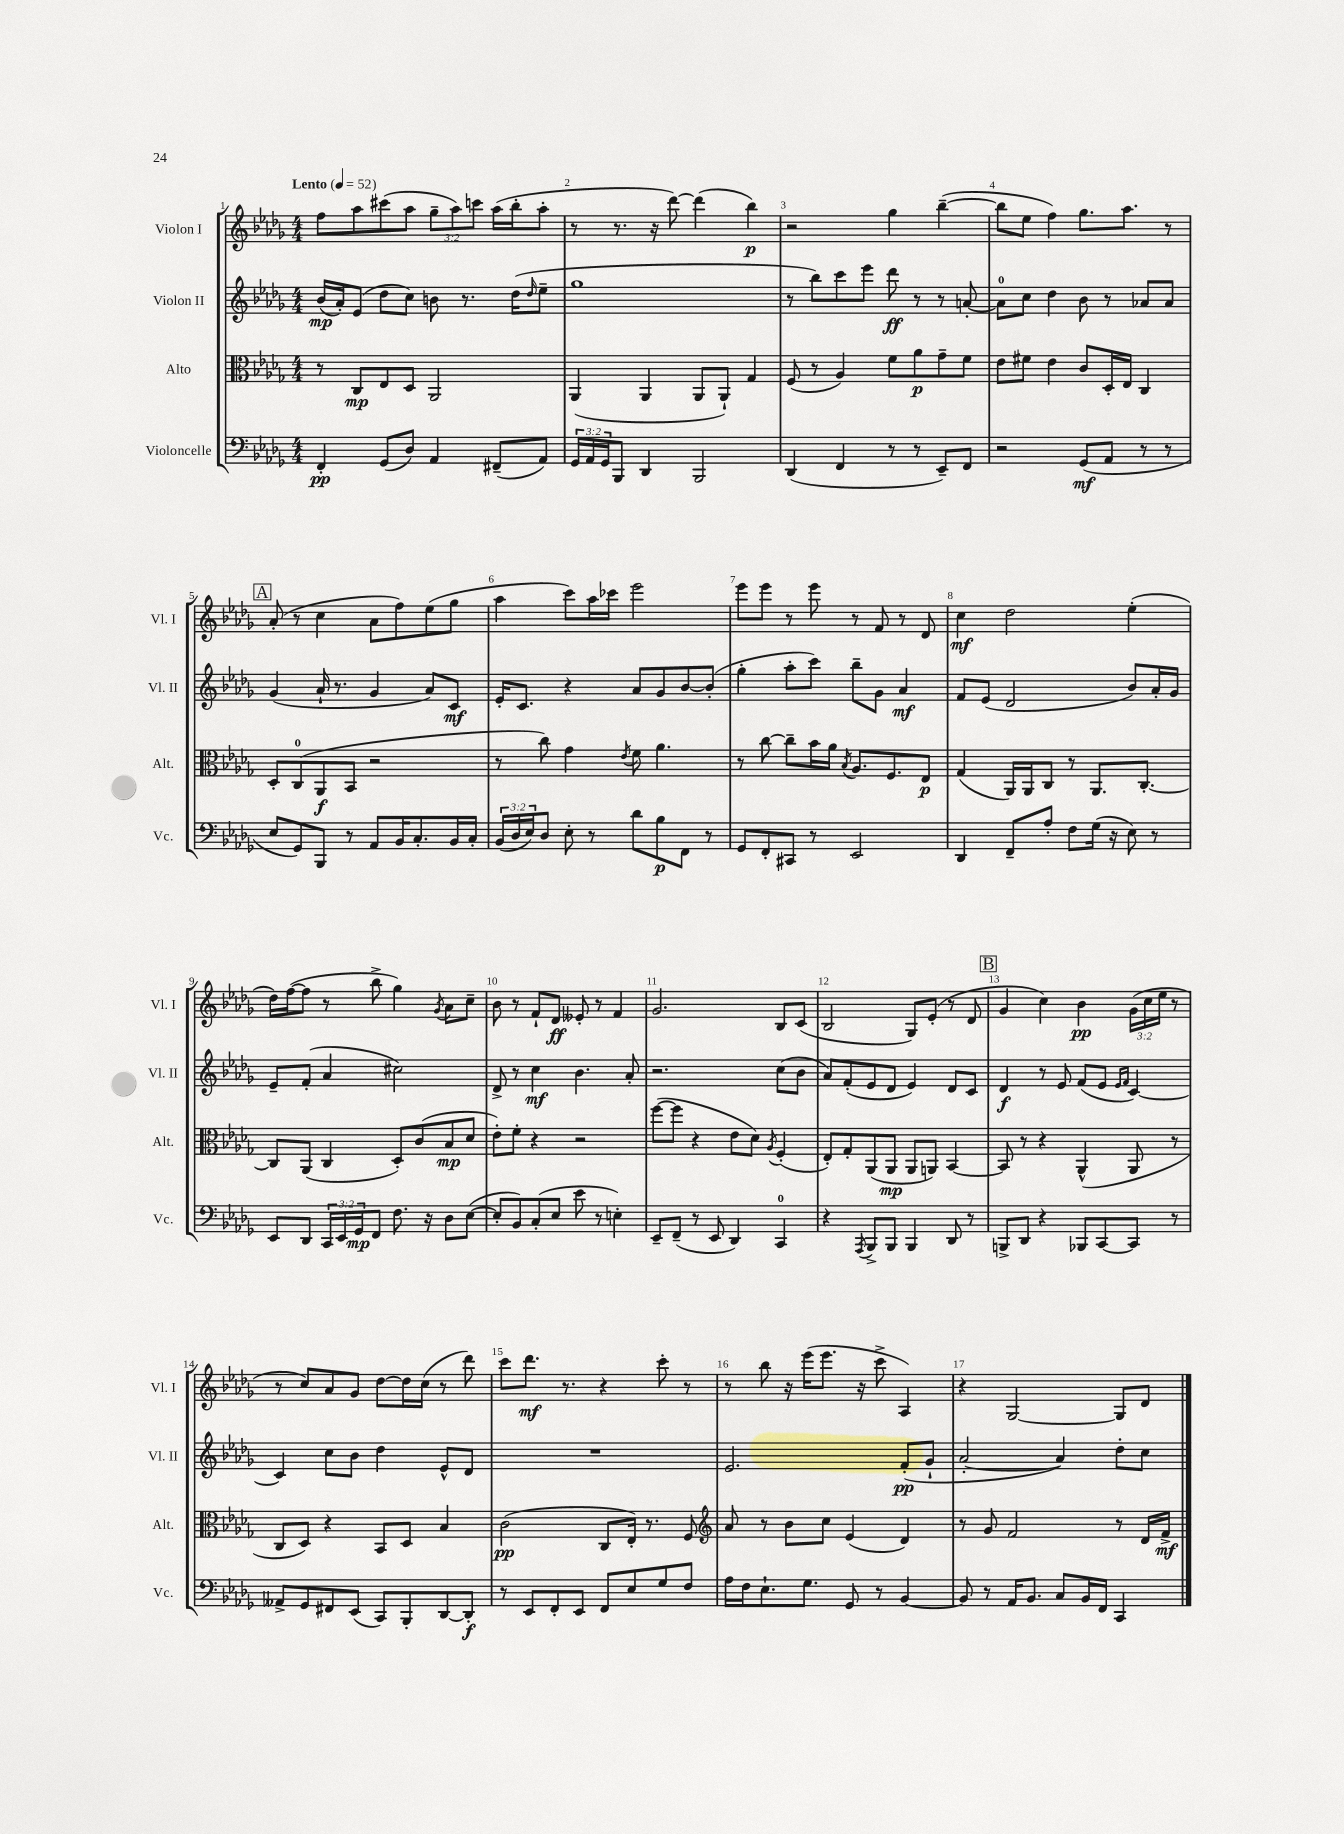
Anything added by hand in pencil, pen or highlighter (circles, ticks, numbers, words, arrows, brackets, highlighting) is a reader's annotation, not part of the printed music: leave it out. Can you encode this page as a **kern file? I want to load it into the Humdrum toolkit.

**kern	**dynam	**kern	**dynam	**kern	**dynam	**kern	**dynam
*part4	*part4	*part3	*part3	*part2	*part2	*part1	*part1
*staff4	*staff4	*staff3	*staff3	*staff2	*staff2	*staff1	*staff1
*I"Violoncelle	*	*I"Alto	*	*I"Violon II	*	*I"Violon I	*
*I'Vc.	*	*I'Alt.	*	*I'Vl. II	*	*I'Vl. I	*
*clefF4	*	*clefC3	*	*clefG2	*	*clefG2	*
*k[b-e-a-d-g-]	*	*k[b-e-a-d-g-]	*	*k[b-e-a-d-g-]	*	*k[b-e-a-d-g-]	*
*M4/4	*	*M4/4	*	*M4/4	*	*M4/4	*
*MM52	*	*MM52	*	*MM52	*	*MM52	*
=1	=1	=1	=1	=1	=1	=1	=1
!	!	!	!	!	!	!LO:TX:a:B:t=Lento	!
4FF'/	pp	8r	.	(16b-/LL	mp	8ff\L	.
.	.	.	.	16a-'/J)	.	.	.
.	.	8C/L	mp	(8e-/J	.	8aa-\	.
(8GG-/L	.	8E-/	.	8dd-\L	.	(8ccc#X\	.
8D-/J)	.	8D-/J	.	8cc\J)	.	8aa-\J	.
4AA-/	.	2AA-/	.	8bn\	.	12gg-~\L	.
.	.	.	.	.	.	12aa-\)	.
.	.	.	.	8.r	.	.	.
.	.	.	.	.	.	12cccn\J	.
(8FF#X~/L	.	.	.	.	.	(16aa-\LL	.
.	.	.	.	(16dd-\KL	.	16bb-'\J	.
.	.	.	.	16qqdd-/	.	.	.
8AA-/J)	.	.	.	8ee-~\J	.	8aa-'\J	.
=2	=2	=2	=2	=2	=2	=2	=2
24GG-/LL	.	(4AA-/	.	1gg-	.	8r	.
24AA-/	.	.	.	.	.	.	.
24GG-/J	.	.	.	.	.	.	.
8BBB-/J	.	.	.	.	.	8.r	.
4DD-/	.	4AA-/	.	.	.	.	.
.	.	.	.	.	.	16r	.
.	.	.	.	.	.	[8ddd-\)	.
2BBB-/	.	8AA-/L	.	.	.	(4ddd-\]	.
.	.	8AA-`/J)	.	.	.	.	.
.	.	4G-/	.	.	.	4bb-\)	p
=3	=3	=3	=3	=3	=3	=3	=3
(4DD-/	.	(8F/	.	8r	.	2r	.
.	.	8r	.	8bb-\L)	.	.	.
4FF/	.	4A-/)	.	8ccc\	.	.	.
.	.	.	.	8eee-\J	.	.	.
8r	.	8f\L	.	8ddd-\	ff	4gg-\	.
8r	.	8a-\	p	8r	.	.	.
8EE-~/L)	.	8g-~\	.	8r	.	([4bb-~\	.
8FF/J	.	8f\J	.	[8an'/	.	.	.
=4	=4	=4	=4	=4	=4	=4	=4
2r	.	8e-\L	.	8a\L]	.	8bb-\L]	.
.	.	8f#X\J	.	8cc\J	.	8ee-\J	.
.	.	4e-\	.	4dd-\	.	4ff\)	.
(8GG-/L	mf	8c/L	.	8b-\	.	8.gg-\L	.
8AA-/J	.	16D-'/L	.	8r	.	.	.
.	.	16E-/JJ	.	.	.	8.aa-\J	.
8r	.	4C/	.	8a-X/L	.	.	.
8r	.	.	.	8a-/J	.	8r	.
!!LO:LB:g=z
!!LO:REH:place=s1:t=A
=5	=5	=5	=5	=5	=5	=5	=5
8E-/L	.	8D-'/L	.	(4g-/	.	(8a-'/	.
8GG-/)	.	(8C/	.	.	.	8r	.
8BBB-/J	.	8AA-/	f	16a-`/	.	4cc\	.
.	.	.	.	8.r	.	.	.
8r	.	8BB-/J	.	.	.	.	.
8AA-/L	.	2r	.	4g-/	.	8a-\L	.
16BB-/K	.	.	.	.	.	8ff\)	.
8.C'/	.	.	.	.	.	.	.
.	.	.	.	8a-/L)	.	(8ee-\	.
16BB-/L	.	.	.	8c/J	mf	8gg-\J	.
16C'/JJ	.	.	.	.	.	.	.
=6	=6	=6	=6	=6	=6	=6	=6
(24BB-/LL	.	8r	.	16e-'/KL	.	4aa-\	.
24D-/	.	.	.	.	.	.	.
.	.	.	.	8.c/J	.	.	.
24E-/J)	.	.	.	.	.	.	.
8D-/J	.	8cc\)	.	.	.	.	.
8E-'\	.	4g-\	.	4r	.	8ccc\L)	.
8r	.	.	.	.	.	16aa-\L	.
.	.	.	.	.	.	16ccc-X\JJ	.
.	.	8qe-/	.	.	.	.	.
8d-\L	.	8f\	.	8a-/L	.	2eee-\	.
8B-\	p	4.a-\	.	8g-/	.	.	.
8FF\J	.	.	.	[8b-/	.	.	.
8r	.	.	.	(8b-'/J]	.	.	.
=7	=7	=7	=7	=7	=7	=7	=7
8GG-/L	.	8r	.	4gg-'\	.	8eee-\L	.
8FF'/	.	[8cc\	.	.	.	8eee-\J	.
8CC#X/J	.	8cc~\L]	.	8aa-'\L	.	8r	.
8r	.	16b-\L	.	8ccc\J)	.	8eee-\	.
.	.	16a-\JJ	.	.	.	.	.
.	.	8qB-/	.	.	.	.	.
2EE-/	.	8.A-/L	.	8bb-~\L	.	8r	.
.	.	.	.	8g-\J	.	8f/	.
.	.	8.F/	.	.	.	.	.
.	.	.	.	4a-/	mf	8r	.
.	.	8E-/J	p	.	.	8d-/	.
=8	=8	=8	=8	=8	=8	=8	=8
4DD-/	.	(4G-/	.	8f/L	.	4cc\	mf
.	.	.	.	(8e-/J	.	.	.
8FF~/L	.	16AA-/LL)	.	2d-/	.	2dd-\	.
.	.	16AA-/J	.	.	.	.	.
8A-'/J	.	8C/J	.	.	.	.	.
8F\L	.	8r	.	.	.	.	.
(16G-\Jk	.	8.AA-/L	.	.	.	.	.
16r	.	.	.	.	.	.	.
8E-\)	.	.	.	8b-/L)	.	(4ee-'\	.
.	.	[8.C'/J	.	.	.	.	.
8r	.	.	.	16a-'/L	.	.	.
.	.	.	.	16g-/JJ	.	.	.
!!LO:LB:g=z
=9	=9	=9	=9	=9	=9	=9	=9
8EE-/L	.	8C/L]	.	8e-~/L	.	16dd-\LL)	.
.	.	.	.	.	.	([16ff\J	.
8DD-/J	.	(8AA-/J	.	(8f'/J	.	8ff\J]	.
24CC/LL	.	4C/	.	4a-/	.	8r	.
24EE-/	.	.	.	.	.	.	.
24GG-/J	mp	.	.	.	.	.	.
8FF/J	.	.	.	.	.	8bb-^\	.
8.F\	.	8D-'/L)	.	2cc#X\)	.	4gg-\)	.
.	.	(8c/	.	.	.	.	.
16r	.	.	.	.	.	.	.
.	.	.	.	.	.	8qg-/	.
8D-\L	.	8B-/	mp	.	.	8a-\L	.
([8E-\J	.	8d-/J	.	.	.	8cc~\J	.
=10	=10	=10	=10	=10	=10	=10	=10
8E-'/L]	.	8e-'\L)	.	8d-^/	.	8b-\	.
8BB-/)	.	8f'\J	.	8r	.	8r	.
(8C'/	.	4r	.	4cc\	mf	8f`/L	.
8E-/J	.	.	.	.	.	8d-/J	ff
8e-\	.	2r	.	4.b-\	.	8e--X'/	.
8r	.	.	.	.	.	8r	.
4En'\)	.	.	.	.	.	4f/	.
.	.	.	.	8a-'/	.	.	.
=11	=11	=11	=11	=11	=11	=11	=11
8EE-~/L	.	([8ff\L	.	2.r	.	2.g-/	.
(8FF~/J	.	8ff\J]	.	.	.	.	.
8r	.	4r	.	.	.	.	.
8EE-/	.	.	.	.	.	.	.
4DD-/)	.	8e-\L	.	.	.	.	.
.	.	8d-\J)	.	.	.	.	.
.	.	8qA-/	.	.	.	.	.
4CC/	.	(4F'/	.	(8cc\L	.	8B-/L	.
.	.	.	.	8b-\J	.	(8c/J	.
=12	=12	=12	=12	=12	=12	=12	=12
4r	.	8E-'/L)	.	8a-/L)	.	2B-/	.
.	.	8G-'/	.	(8f'/	.	.	.
8qAAA-/	.	.	.	.	.	.	.
8BBB-^/L	.	(8AA-/	.	8e-/	.	.	.
8BBB-/J	.	8AA-/J	mp	8d-/J	.	.	.
4BBB-/	.	8AA-/L	.	4e-/)	.	8G-/L)	.
.	.	8AAn/J)	.	.	.	(8e-'/J	.
8DD-/	.	[4BB-/	.	8d-/L	.	8r	.
8r	.	.	.	8c/J	.	8d-/	.
!!LO:REH:place=s1:t=B
=13	=13	=13	=13	=13	=13	=13	=13
8BBBn^/L	.	8BB-/]	.	4d-/	f	4g-/	.
8DD-/J	.	8r	.	.	.	.	.
4r	.	4r	.	8r	.	4cc\)	.
.	.	.	.	8e-/	.	.	.
8BBB-X/L	.	(4AA-^^/	.	(8f/L	.	4b-\	pp
[8CC/	.	.	.	8e-/J	.	.	.
.	.	.	.	16qqe-/LL	.	.	.
.	.	.	.	16qqf/JJ	.	.	.
8CC/J]	.	8AA-/	.	[4c/)	.	(24g-\LL	.
.	.	.	.	.	.	24cc\	.
.	.	.	.	.	.	24ee-\JJ	.
8r	.	8r	.	.	.	8r	.
!!LO:LB:g=z
=14	=14	=14	=14	=14	=14	=14	=14
8AA--X^/L	.	8C/L	.	4c/]	.	8r	.
8GG-/	.	8D-/J)	.	.	.	8cc/L)	.
8FF#X/	.	4r	.	8cc\L	.	8a-/	.
(8EE-/J	.	.	.	8b-\J	.	8g-/J	.
8CC/L)	.	8BB-/L	.	4dd-\	.	[8dd-\L	.
8BBB-'/	.	8D-/J	.	.	.	16dd-\L]	.
.	.	.	.	.	.	(16cc\JJ	.
[8DD-/	.	4B-/	.	8e-^^/L	.	8r	.
8DD-'/J]	f	.	.	8d-/J	.	8ddd-\)	.
=15	=15	=15	=15	=15	=15	=15	=15
8r	.	(2c\	pp	1r	.	8ccc\L	.
8EE-/L	.	.	.	.	.	8.ddd-\J	mf
8FF'/	.	.	.	.	.	.	.
.	.	.	.	.	.	8.r	.
8EE-/J	.	.	.	.	.	.	.
8FF/L	.	8C/L	.	.	.	4r	.
8E-/	.	16E-'/Jk)	.	.	.	.	.
.	.	8.r	.	.	.	.	.
8G-/	.	.	.	.	.	8ccc'\	.
8F/J	.	8F/	.	.	.	8r	.
=16	=16	=16	=16	=16	=16	=16	=16
*	*	*clefG2	*	*	*	*	*
16A-\LL	.	8a-/	.	2.e-/	.	8r	.
16F\J	.	.	.	.	.	.	.
8.E-`\	.	8r	.	.	.	8bb-\	.
.	.	8b-\L	.	.	.	16r	.
8.G-\J	.	.	.	.	.	(16eee-\KL	.
.	.	8cc\J	.	.	.	8.eee-\J	.
8GG-/	.	(4e-/	.	.	.	.	.
.	.	.	.	.	.	16r	.
8r	.	.	.	.	.	8ccc^\	.
[4BB-/	.	4d-/)	.	(8f'/L	pp	4A-/)	.
.	.	.	.	8g-`/J	.	.	.
=17	=17	=17	=17	=17	=17	=17	=17
8BB-/]	.	8r	.	[2a-'/	.	4r	.
8r	.	8g-/	.	.	.	.	.
16AA-/KL	.	2f/	.	.	.	[2G-/	.
8.BB-/J	.	.	.	.	.	.	.
8C/L	.	.	.	4a-/])	.	.	.
16BB-/L	.	.	.	.	.	.	.
16FF/JJ	.	.	.	.	.	.	.
4CC/	.	8r	.	8dd-'\L	.	8G-/L]	.
.	.	16d-/LL	.	8cc\J	.	8d-/J	.
.	.	16f^/JJ	mf	.	.	.	.
==	==	==	==	==	==	==	==
*-	*-	*-	*-	*-	*-	*-	*-
